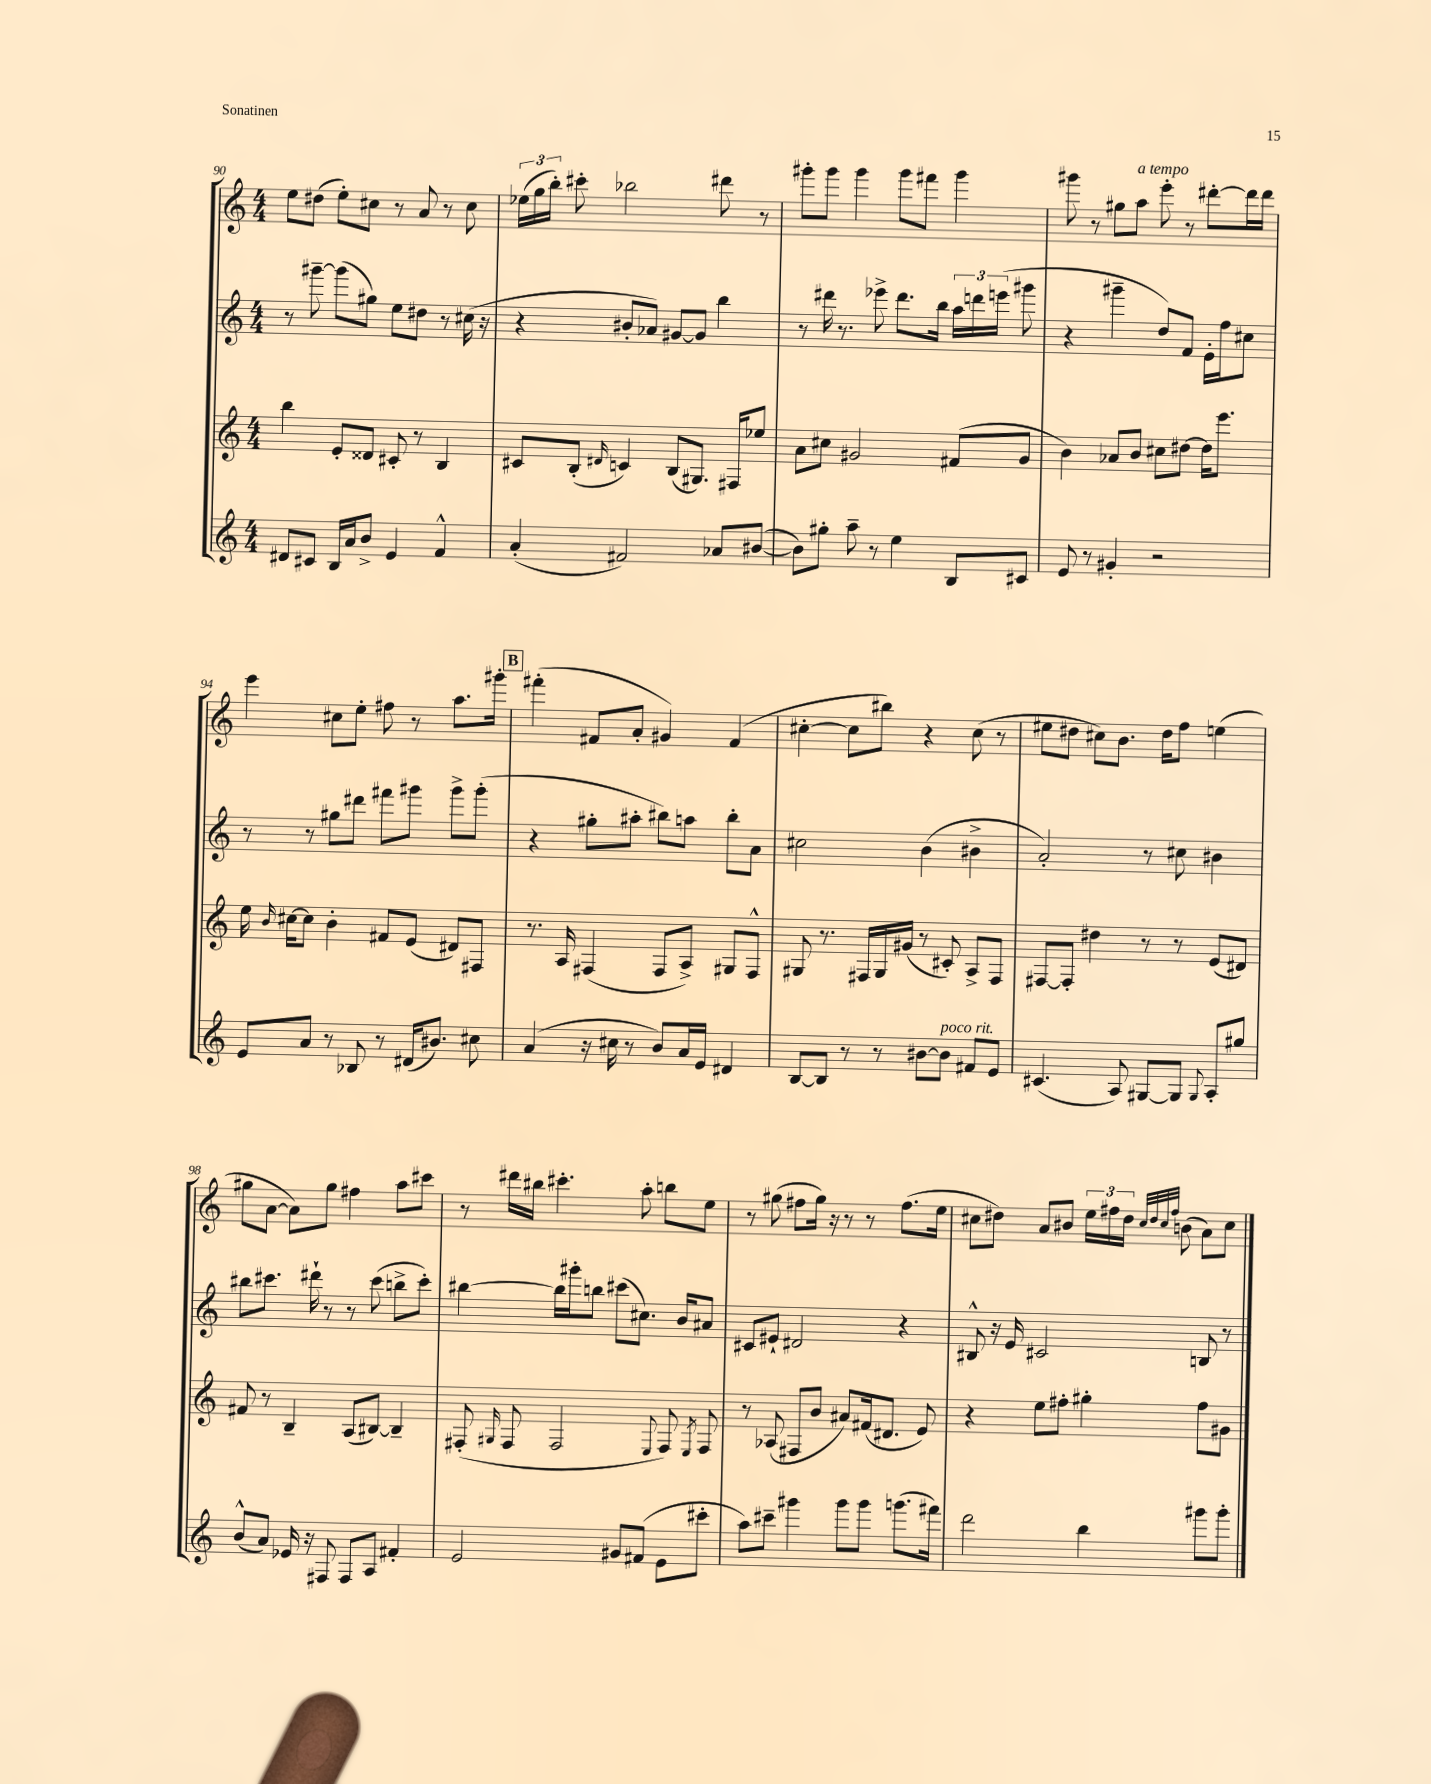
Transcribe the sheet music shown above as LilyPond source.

<<
\new StaffGroup <<
\new Staff = "s0" {
    \clef treble \key c \major \numericTimeSignature \time 4/4
    \autoBeamOff e''8[ dis''8]( e''8[-.) cis''8] r8 a'8 r8 cis''8 |
    \tuplet 3/2 { ees''16[( g''16 b''16]-.) } cis'''8-. bes''2 dis'''8 r8 |
    gis'''8[-. gis'''8] gis'''4 gis'''8[ fis'''8] gis'''4 |
    gis'''8 r8 gis''8[ a''8]^\markup { \italic "a tempo" } e'''8-. r8 dis'''8[~-. dis'''16 dis'''16] |
    e'''4 cis''8[ e''8]-. fis''8 r8 a''8.[ gis'''16]-. |
    \mark \markup { \box "B" } fis'''4-.( fis'8[ a'8]-. gis'4) fis'4( |
    cis''4~-. cis''8[ bis''8]) r4 cis''8( r8 |
    eis''8[ dis''8] cis''8[) b'8.] dis''16[ f''8] e''4( |
    gis''8[ a'8]~ a'8[) gis''8] fis''4 a''8[ cis'''8] |
    r8 dis'''16[ bis''16] cis'''4.-. a''8-. b''8[ e''8] |
    r8 gis''8( fis''8[ gis''16]) r16 r8 r8 fis''8.[( e''16] |
    cis''8[ dis''8]) a'8[ bis'8] \tuplet 3/2 { e''16[ fis''16 dis''16] } \grace { cis''32[ dis''32 cis''32 fis''32] } b'8( a'8[) cis''8] \bar "|." |
}
\new Staff = "s1" {
    \clef treble \key c \major \numericTimeSignature \time 4/4
    \autoBeamOff r8 gis'''8~-- gis'''8[( gis''8]) e''8[ dis''8] r8 cis''16( r16 |
    r4 bis'8[-. aes'8]) gis'8[~ gis'8] b''4 |
    r8 dis'''16 r8. ees'''8-> dis'''8.[ b''16] \tuplet 3/2 { a''16[ d'''16 e'''16]( } gis'''8 |
    r4 gis'''4-- d''8[) f'8] e'16[-. f''16 cis''8] |
    r8 r8 gis''8[ dis'''8] fis'''8[ gis'''8] gis'''8[-> gis'''8]-.( |
    \mark \markup { \box "B" } r4 gis''8[-. ais''8]-. bis''8[) a''8] bis''8[-. a'8] |
    cis''2 b'4( bis'4-> |
    a'2-.) r8 cis''8 bis'4 |
    bis''8[ cis'''8.] dis'''16-! r8 r8 cis'''8( b''8[-> cis'''8]-.) |
    bis''4~ bis''16[ gis'''16-. b''8] cis'''8[( cis''8.]) b'16[ ais'8] |
    cis'8[ eis'8]-! dis'2 r4 |
    bis8-^ r16 e'16 cis'2 b8 r8 \bar "|." |
}
\new Staff = "s2" {
    \clef treble \key c \major \numericTimeSignature \time 4/4
    \autoBeamOff b''4 e'8[-. disis'8] cis'8-. r8 b4 |
    cis'8[ b8]-.( \grace { dis'16 } c'4) b8[( gis8.]) fis16[ ees''8] |
    a'8[ cis''8] gis'2 fis'8[( gis'8] |
    b'4) aes'8[ b'8] cis''8[ dis''8]~ dis''16[ e'''8.] |
    e''16 \grace { b'16 } cis''16[~ cis''8] b'4-. fis'8[ e'8]( dis'8[) fis8] |
    \mark \markup { \box "B" } r8. a16 fis4( fis8[ a8]->) gis8[ fis8]-^ |
    gis8 r8. fis16[ gis16 gis'16]( r8 cis'8-.) a8[-> fis8] |
    fis8[~ fis8]-. dis''4 r8 r8 e'8[( dis'8]) |
    fis'8 r8 b4-- a8[( bis8]~) bis4-- |
    fis8-.( \grace { gis16 } fis8 fis2 \appoggiatura { e8 } fis8) \acciaccatura { e8 } fis8 |
    r8 aes8( fis8[ b'8] ais'8[) fis'16( dis'8.] e'8) |
    r4 e''8[ fis''8]-. gis''4-. fis''8[ gis'8] \bar "|." |
}
\new Staff = "s3" {
    \clef treble \key c \major \numericTimeSignature \time 4/4
    \autoBeamOff dis'8[ cis'8] b16[ a'16 b'8]-> e'4 f'4-^ |
    a'4-.( fis'2) aes'8[ bis'8]~( |
    bis'8[) gis''8]-. a''8-- r8 e''4 b8[ cis'8] |
    e'8 r8 gis'4-. r2 |
    e'8[ a'8] r8 bes8 r8 dis'16[( bis'8.]) cis''8 |
    \mark \markup { \box "B" } a'4( r16 cis''16 r8 b'8[) a'16 e'16] dis'4 |
    b8[~ b8] r8 r8 bis'8[~ bis'8]^\markup { \italic "poco rit." } fis'8[ e'8] |
    cis'4.( a8) gis8[~ gis8] \appoggiatura { gis8 } a8[-. gis''8] |
    b'8[-^( a'8]) ees'16 r16 fis8 fis8[ a8] fis'4-. |
    e'2 gis'8[ fis'8]( e'8[ cis'''8]-. |
    a''8[) cis'''8]-- gis'''4 gis'''8[ gis'''8] g'''8.[( fis'''16]) |
    d'''2 b''4 gis'''8[ gis'''8]-. \bar "|." |
}
>>
>>
\layout { \context { \Score currentBarNumber = #90 } }
